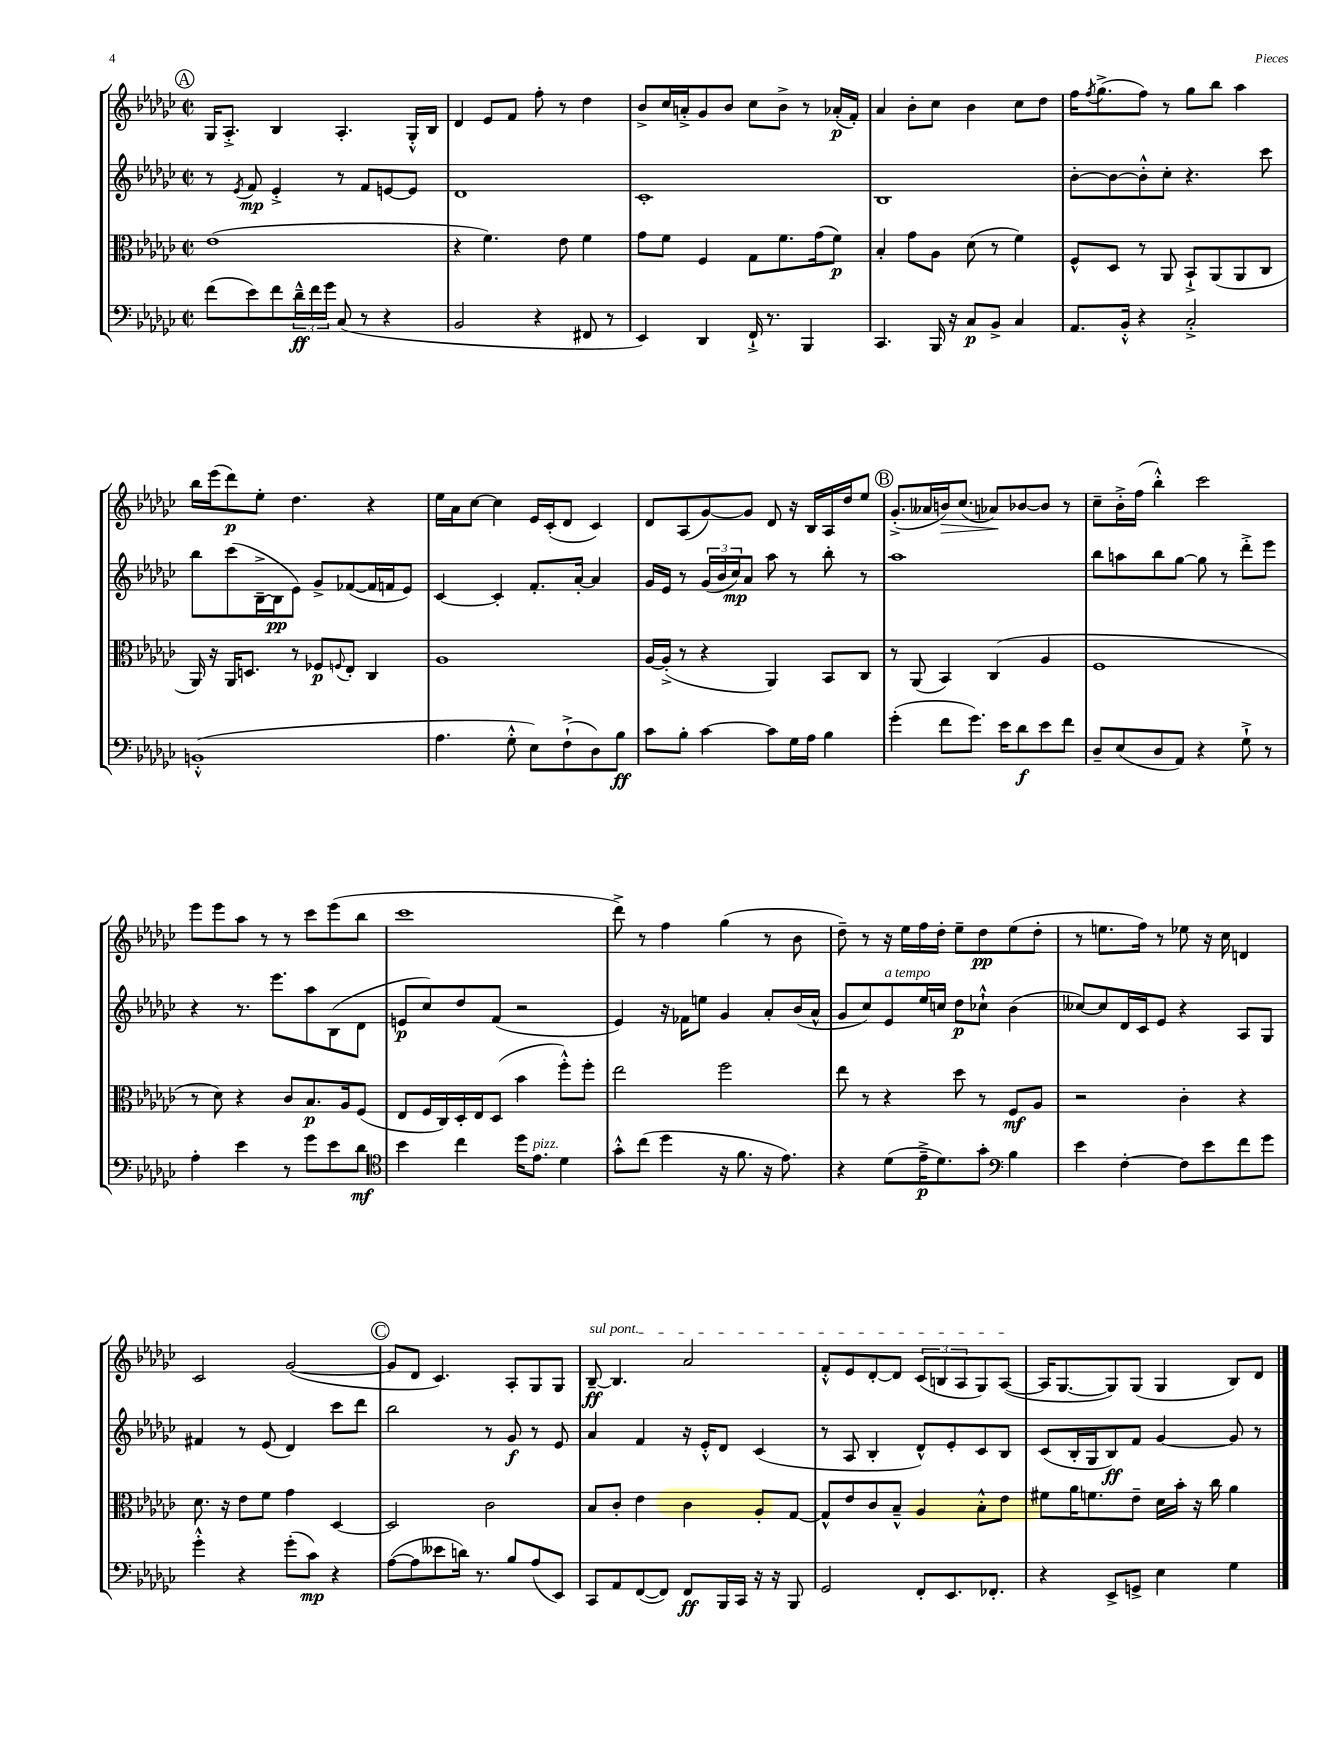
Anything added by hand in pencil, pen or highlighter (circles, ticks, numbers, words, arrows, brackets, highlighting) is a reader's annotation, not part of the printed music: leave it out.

**kern	**kern	**kern	**kern
*staff4	*staff3	*staff2	*staff1
*clefF4	*clefC3	*clefG2	*clefG2
*k[b-e-a-d-g-c-]	*k[b-e-a-d-g-c-]	*k[b-e-a-d-g-c-]	*k[b-e-a-d-g-c-]
*M2/2	*M2/2	*M2/2	*M2/2
*met(c|)	*met(c|)	*met(c|)	*met(c|)
(8f	(1e-	8r	16G-
.	.	.	8.A-'^
.	.	8qe-	.
8e-)	.	8f	.
8f	.	4e-'^	4B-
24d-~^^	.	.	.
24f	.	.	.
24g-	.	.	.
(8C-	.	8r	4.A-'
8r	.	8f	.
4r	.	[8e	.
.	.	8e]	16G-'^^
.	.	.	16B-
=	=	=	=
2BB-	4r	1d-	4d-
.	4.f)	.	8e-
.	.	.	8f
4r	.	.	8ff'
.	8e-	.	8r
8FF#	4f	.	4dd-
8r	.	.	.
=	=	=	=
4EE-)	8g-	1c-'	8b-^
.	8f	.	16cc-
.	.	.	16a'^
4DD-	4F	.	8g-
.	.	.	8b-
16FF`^	8G-	.	8cc-
8.r	.	.	.
.	8.f	.	8b-^
4BBB-	.	.	8r
.	(16g-	.	.
.	8f)	.	(16a-'
.	.	.	16f')
=	=	=	=
4.CC-	4B-'	1B-	4a-
.	8g-	.	8b-'
16BBB-	8A-	.	8cc-
16r	.	.	.
8C-	(8d-	.	4b-
8BB-^	8r	.	.
4C-	4f)	.	8cc-
.	.	.	8dd-
=	=	=	=
8.AA-	8F^^	[8b-'	16ff
.	.	.	8qff
.	.	.	(8.gg-^
.	8D-	8b-_	.
16BB-'^^	.	.	.
4r	8r	8b-'^^]	8ff)
.	8AA-	8cc-'	8r
2C-'^	8BB-`^	4.r	8gg-
.	(8AA-	.	8bb-
.	8AA-	.	4aa-
.	8C-	8ccc-	.
=	=	=	=
(1BB'^^	16AA-)	8bb-	16bb-
.	16r	.	(16eee-
.	16AA-	(8ccc-	8ddd-)
.	8.D	.	.
.	.	[16B-~^	8ee-'
.	.	16B-]	.
.	8r	8e-)	4.dd-
.	8F-	8g-^	.
.	8qqF	.	.
.	8E-'	([8f-	.
.	4C-	16f-]	4r
.	.	16f	.
.	.	8e-)	.
=	=	=	=
4.A-	1A-	[4c-	16ee-
.	.	.	16a-
.	.	.	[8cc-
.	.	4c-']	4cc-]
8G-'^^	.	.	.
8E-)	.	8.f'	16e-
.	.	.	(16c-'
(8F`^	.	.	8d-
.	.	[16a-'	.
8D-)	.	4a-]	4c-)
8B-	.	.	.
=	=	=	=
8c-	[16A-	16g-	8d-
.	(16A-'^]	16e-	.
8B-'	8r	8r	(8A-
[4c-	4r	(24g-	[8g-)
.	.	24b-	.
.	.	24cc-)	.
.	.	8a-	8g-]
8c-]	4AA-)	8aa-	8d-
16G-	.	8r	16r
16A-	.	.	16B-
4B-	8BB-	8bb-'	16A-
.	.	.	16dd-
.	8C-	8r	8ee-
=	=	=	=
(4g-'	8r	1aa-	(8.g-'^
.	(8AA-	.	.
.	.	.	16a--
8f	4BB-)	.	16b)
.	.	.	(8.cc-
8.g-)	.	.	.
.	(4C-	.	8a-)
16e-	.	.	.
8d-	.	.	[8b-
8e-	4A-	.	8b-]
8f	.	.	8r
=	=	=	=
8D-~	1F	8bb-	8cc-~
(8E-	.	8aa	16b-'^
.	.	.	(16ff
8D-	.	8bb-	4bb-'^^)
8AA-)	.	[8gg-	.
4r	.	8gg-]	2ccc-
.	.	8r	.
8G-`^	.	8ddd-'^	.
8r	.	8eee-	.
=	=	=	=
4A-'	8r	4r	8eee-
.	8d-)	.	8eee-
4e-	4r	8.r	8aa-
.	.	.	8r
.	.	8.eee-	.
8r	8c-	.	8r
8g-	8.B-	8aa-	8ccc-
8e-	.	(8B-	(8eee-
.	16A-	.	.
8d-	(8F	8d-	8bb-
=	=	=	=
*clefC4	*	*	*
4b-	8E-	8e	1ccc-
.	16F	8cc-)	.
.	16C-)	.	.
4cc-	16D-'	8dd-	.
.	16E-	.	.
.	(8D-	(8f	.
16dd-	4b-	2r	.
8.e-	.	.	.
4d-	8ff'^^)	.	.
.	8ff'	.	.
=	=	=	=
8g-'^^	2ee-	4e-)	8ddd-^)
(8cc-	.	.	8r
4dd-	.	16r	4ff
.	.	16f-	.
.	.	8ee	.
16r	2ff	4g-	(4gg-
8.f	.	.	.
16r	.	8a-'	8r
8.e-)	.	.	.
.	.	(16b-	8b-
.	.	16a-^^	.
=	=	=	=
4r	8ee-	8g-	8dd-~)
.	8r	8cc-)	8r
(8d-	4r	8e-	16r
.	.	.	16ee-
16e-~^	.	16ee-	16ff
8.d-)	.	16cc	16dd-'
.	8dd-	8dd-	8ee-~
8g-'	8r	8cc-`^^	8dd-
*clefF4	*	*	*
4B-	8F	(4b-	(8ee-
.	8A-	.	8dd-'
=	=	=	=
4e-	2r	[8cc--)	8r
.	.	8cc--]	8.ee
[4F'	.	16d-	.
.	.	16c-	16ff)
.	.	8e-	8r
8F]	4c-'	4r	8ee-
8e-	.	.	16r
.	.	.	16cc-
8f	4r	8A-	4d
8g-	.	8G-	.
=	=	=	=
4g-'^^	8.d-	4f#	2c-
.	16r	.	.
4r	8e-	8r	.
.	8f	(8e-	.
(8g-'	4g-	4d-)	([2g-
8c-)	.	.	.
4r	[4D-	8ccc-	.
.	.	8ddd-	.
=	=	=	=
([8A-	2D-]	2bb-	8g-]
8A-]	.	.	8d-
8e--	.	.	4.c-)
16d)	.	.	.
8.r	.	.	.
.	2c-	8r	.
8B-	.	8g-	8A-'
(8A-	.	8r	8G-
8EE-)	.	8e-	8G-
=	=	=	=
8CC-	8B-	4a-	[8B-~
8AA-	8c-'	.	4.B-]
([8FF	4e-	4f	.
8FF])	.	.	.
8FF	4c-	16r	2a-
.	.	16e-'^^	.
16BBB-	.	8d-	.
16CC-	.	.	.
16r	8A-'	(4c-	.
16r	.	.	.
8BBB-	[8G-	.	.
=	=	=	=
2GG-	8G-^^]	8r	8f'^^
.	8e-	8A-	8e-
.	8c-	4B-'	[8d-'
.	8B-~^^	.	8d-]
8FF'	4A-	8d-^^)	(12c-
.	.	.	12B
8.EE-	.	8e-'	.
.	.	.	12A-
.	8B-'^^	8c-	8G-)
8.FF-'	.	.	.
.	8e-	8B-	([8A-
=	=	=	=
4r	8f#	(8c-	16A-]
.	.	.	[8.G-
.	16a-	16B-'	.
.	8.f	16G-	.
8EE-^	.	8B-)	8G-])
8GG^	8e-~	8f	(8G-
4E-	16d-	[4g-	4G-
.	16b-'	.	.
.	16r	.	.
.	16cc-	.	.
4G-	4a-	8g-]	8B-)
.	.	8r	8d-
==	==	==	==
*-	*-	*-	*-
